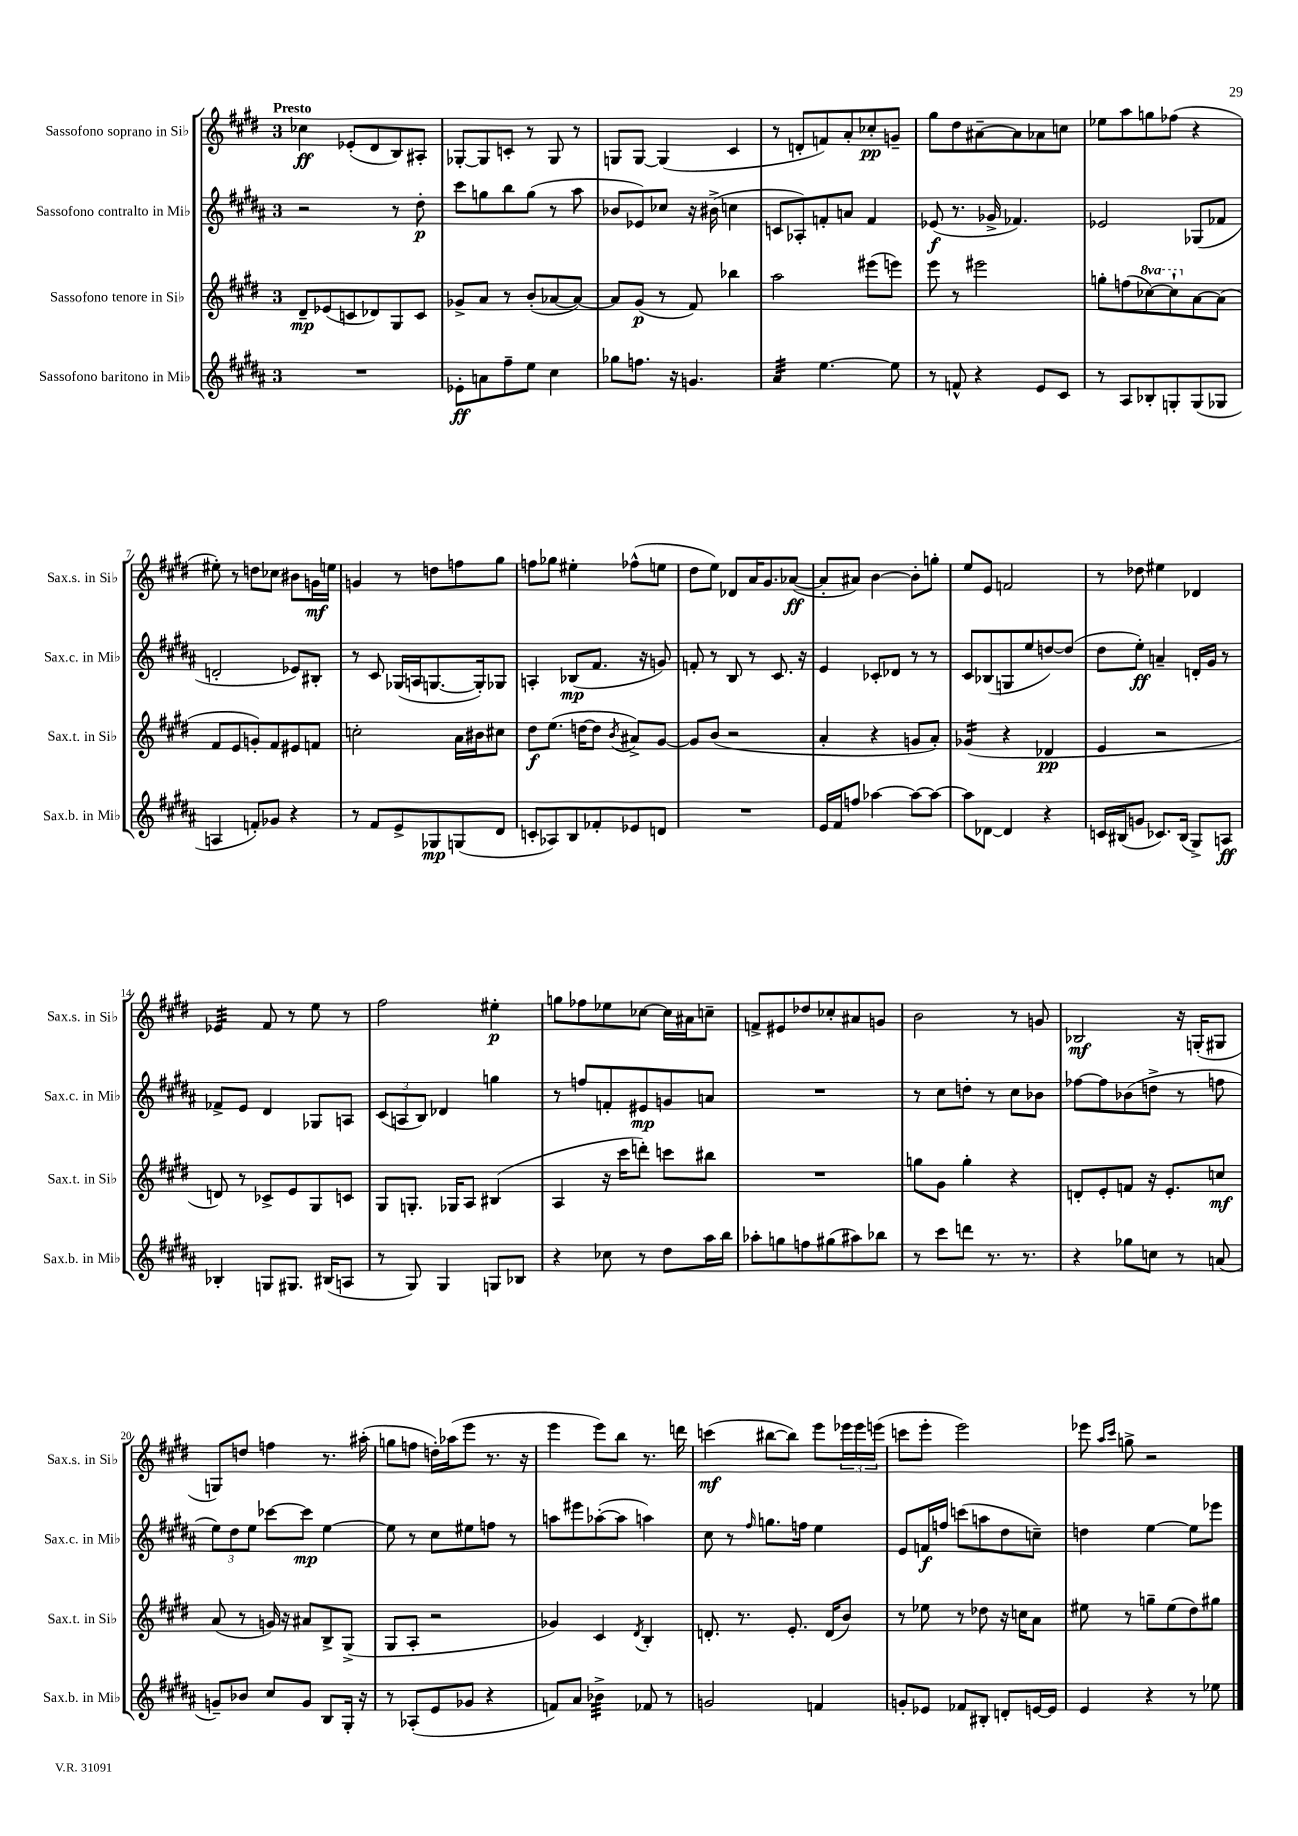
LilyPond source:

<<
\new StaffGroup <<
\new Staff = "s0" \with { instrumentName = "Sassofono soprano in Sib" shortInstrumentName = "Sax.s. in Sib" } {
    \clef treble \key e \major \once \override Staff.TimeSignature.style = #'single-digit \time 3/4 \tempo "Presto"
    ces''4\ff ees'8-.( dis'8 b8) ais8-. |
    ges8~-. ges8 c'8-. r8 ges8 r8 |
    g8 g8~ g4( cis'4 |
    r8 d'8-. f'8) a'8-. ces''8-.\pp g'8-- |
    gis''8 dis''8 ais'8~-- ais'8 aes'8 c''8 |
    ees''8 a''8 g''8 fes''8( r4 |
    eis''8-.) r8 d''8 ces''8 bis'8 g'16\mf e''16 |
    g'4 r8 d''8 f''8 gis''8 |
    f''8 ges''8 eis''4-. fes''8-^( e''8 |
    dis''8 e''8) des'8 a'16 gis'8. aes'8~\ff( |
    aes'8-. ais'8) b'4~ b'8-. g''8-. |
    e''8 e'8 f'2 |
    r8 des''8 eis''4 des'4 |
    ees'4:32 fis'8 r8 e''8 r8 |
    fis''2 eis''4-.\p |
    g''8 fes''8 ees''8 ces''8~ ces''16 ais'16 c''8-- |
    f'8-> eis'8 des''8 ces''8-. ais'8 g'8 |
    b'2 r8 g'8 |
    bes2\mf r16 g16-.( gis8 |
    g8) d''8 f''4 r8. ais''16-.( |
    g''8 f''8 d''16-.) aes''16( e'''8 r8. r16 |
    e'''4 e'''8) b''8 r8. d'''16 |
    c'''4\mf( bis''8~ bis''8) e'''8 \tuplet 3/2 { ees'''16 ees'''16 e'''16( } |
    c'''8 e'''8-. e'''2) |
    ees'''8 \grace { a''16 cis'''16 } g''8-> r2 \bar "|." |
}
\new Staff = "s1" \with { instrumentName = "Sassofono contralto in Mib" shortInstrumentName = "Sax.c. in Mib" } {
    \clef treble \key b \major \once \override Staff.TimeSignature.style = #'single-digit \time 3/4
    r2 r8 dis''8-.\p |
    cis'''8 g''8 b''8 g''8( r8 ais''8 |
    bes'8 ees'8) ces''8 r16 bis'16->( c''4 |
    c'8 aes8-.) f'8-. a'8 f'4 |
    ees'8\f( r8. ges'16-> fes'4.) |
    ees'2 ges8( fes'8 |
    d'2-. ees'8) bis8-. |
    r8 cis'8 ges16( a16 g8.~ g16-.) ges8 |
    a4-. bes8\mp( fis'8. r16 g'8) |
    f'8-. r8 b8 r8 cis'8. r16 |
    e'4 ces'8-. des'8 r8 r8 |
    cis'8 bes8( g8 e''8 d''8~) d''8( |
    dis''8 e''8-.\ff) a'4-- d'16-. gis'16 r8 |
    fes'8-> e'8 dis'4 ges8 a8 |
    \tuplet 3/2 { cis'8( a8 b8) } des'4 g''4 |
    r8 f''8 f'8-. eis'8\mp g'8 a'8 |
    R2. |
    r8 cis''8 d''8-. r8 cis''8 bes'8 |
    fes''8~ fes''8 bes'8( d''8-> r8 f''8 |
    \tuplet 3/2 { e''8) dis''8 e''8 } ces'''8~ ces'''8\mp e''4~ |
    e''8 r8 cis''8 eis''8 f''8 r8 |
    a''8 eis'''8 aes''8~-.( aes''8 a''4) |
    cis''8 r8 \grace { fis''16 } g''8. f''16 e''4 |
    e'8 f'16\f f''16 c'''8( a''8 dis''8 c''8--) |
    d''4 e''4~ e''8 ees'''8 \bar "|." |
}
\new Staff = "s2" \with { instrumentName = "Sassofono tenore in Sib" shortInstrumentName = "Sax.t. in Sib" } {
    \clef treble \key e \major \once \override Staff.TimeSignature.style = #'single-digit \time 3/4 \set Staff.ottavationMarkups = #ottavation-simple-ordinals
    dis'8--\mp ees'8( c'8 des'8) gis8 c'8 |
    ges'8-> a'8 r8 b'8-.( aes'8~ aes'8~) |
    aes'8 gis'8\p( r8 fis'8) bes''4 |
    a''2 eis'''8( e'''8) |
    e'''8 r8 eis'''2 |
    g''8-. f''8( \ottava #1 ces'''8~) ces'''8-! \ottava #0 a'8~ a'8( |
    fis'8 e'8 g'8-.) fis'8 eis'8 f'8 |
    c''2-. a'16 bis'16 cis''8 |
    dis''8\f e''8.( d''16~ d''8 \acciaccatura { b'8 } ais'8->) gis'8~ |
    gis'8 b'8( r2 |
    a'4-. r4 g'8 a'8-.) |
    ges'4:16( r4 des'4\pp |
    e'4 r2 |
    d'8) r8 ces'8-> e'8 gis8 c'8 |
    gis8 g8.-. ges16 a8 bis4( |
    a4 r16 cis'''16 d'''8-.) c'''8 bis''8 |
    R2. |
    g''8 gis'8 g''4-. r4 |
    d'8-. e'8-. f'8 r16 e'8.-. c''8\mf |
    a'8( r8 g'16) r16 ais'8 b8-> gis8->( |
    gis8 a8-. r2 |
    ges'4) cis'4 \acciaccatura { dis'8 } b4-. |
    d'8.-. r8. e'8.-. d'16( b'8) |
    r8 ees''8 r8 des''8 r16 c''16 a'8 |
    eis''8 r8 g''8-- eis''8( dis''8) gis''8 \bar "|." |
}
\new Staff = "s3" \with { instrumentName = "Sassofono baritono in Mib" shortInstrumentName = "Sax.b. in Mib" } {
    \clef treble \key b \major \once \override Staff.TimeSignature.style = #'single-digit \time 3/4
    R2. |
    ees'8-.\ff a'8 fis''8-- e''8 cis''4 |
    ges''8 f''8. r16 g'4. |
    ais'4:32 e''4.~ e''8 |
    r8 f'8-^ r4 e'8 cis'8 |
    r8 ais8 bes8-. g8-. g8( ges8 |
    a4 f'8-.) ges'8 r4 |
    r8 fis'8 e'8-> ges8\mp g8( dis'8 |
    c'8-. aes8) b8 fes'8-. ees'8 d'8 |
    R2. |
    e'16 fis'16 f''8 aes''4~ aes''8~ aes''8~ |
    aes''8 des'8~ des'4 r4 |
    c'16 bis16( g'8 ces'8.) bis16( gis8->) a8\ff |
    bes4-. g8 gis8. bis16( a8 |
    r8 gis8) gis4 g8 bes8 |
    r4 ces''8 r8 dis''8 ais''16 b''16 |
    aes''8-. g''8 f''8 gis''8( ais''8) bes''8 |
    r8 cis'''8 d'''8 r8. r8. |
    r4 ges''8 c''8 r8 a'8( |
    g'8--) bes'8 cis''8 g'8 b8 gis16-. r16 |
    r8 aes8-.( e'8 ges'8 r4 |
    f'8) ais'8 bes'4:32-> fes'8 r8 |
    g'2 f'4 |
    g'8-. ees'8 fes'8 bis8-. d'8-. e'16~ e'16 |
    e'4 r4 r8 ees''8 \bar "|." |
}
>>
>>
